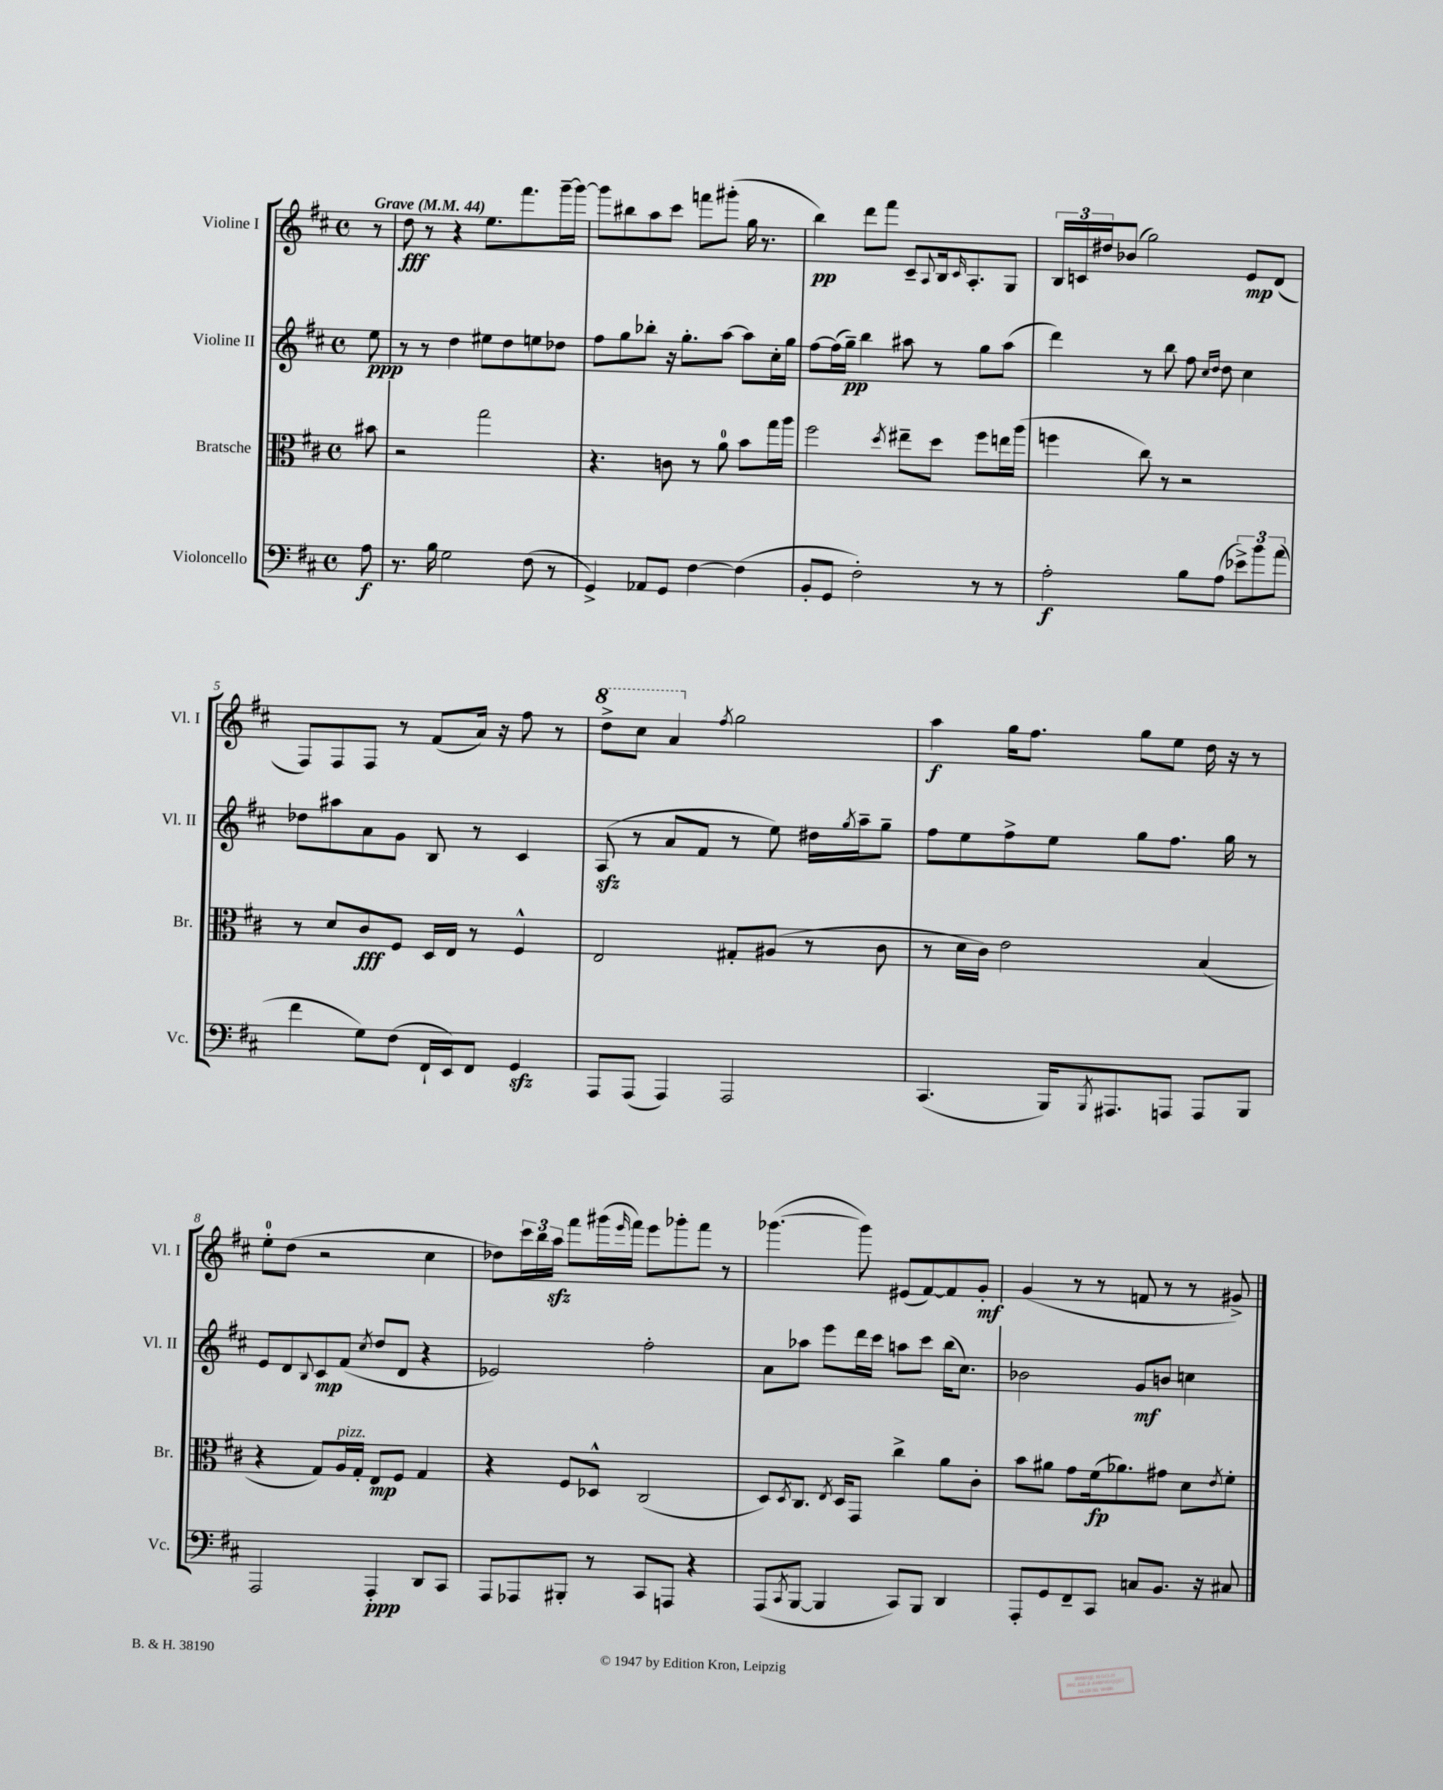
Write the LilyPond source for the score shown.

<<
\new StaffGroup <<
\new Staff = "s0" \with { instrumentName = "Violine I" shortInstrumentName = "Vl. I" } {
    \clef treble \key d \major \defaultTimeSignature \time 4/4 \partial 8 \tempo "Grave" 4 = 44
    r8 |
    d''8\fff r8 r4 e''8. fis'''8. g'''16~-- g'''16~ |
    g'''8 bis''8 a''8 cis'''8 f'''8 gis'''8-.( g''16 r8. |
    b''4\pp) d'''8 fis'''8 cis'8-- \appoggiatura { a8 } b16 \grace { cis'16 } a8.-. g8 |
    \tuplet 3/2 { b16 c'16 dis''16 } bes'8( g''2) e'8\mp d'8( |
    fis8) fis8 fis8 r8 fis'8( a'16) r16 fis''8 r8 |
    \ottava #1 d'''8-> cis'''8 a''4 \ottava #0 \acciaccatura { fis''8 } g''2 |
    a''4\f g''16 fis''8. g''8 e''8 d''16 r16 r8 |
    e''8-0-. d''8( r2 cis''4 |
    des''8) \tuplet 3/2 { cis'''16 b''16 a''16\sfz } fis'''8 gis'''16( \grace { e'''16 } fis'''16) e'''8 ges'''8-. fis'''8 r8 |
    ges'''4.~( ges'''8) eis'8( fis'8~) fis'8 g'8-.\mf |
    g'4( r8 r8 f'8 r8 r8 gis'8->) \bar "|." |
}
\new Staff = "s1" \with { instrumentName = "Violine II" shortInstrumentName = "Vl. II" } {
    \clef treble \key d \major \defaultTimeSignature \time 4/4 \partial 8
    e''8\ppp |
    r8 r8 d''4 eis''8 d''8 e''8 des''8 |
    fis''8 g''8 bes''8-. r16 g''8.-. a''8~ a''8 cis''16-. g''16 |
    fis''8~ fis''16( g''16--\pp) b''4 ais''8 r8 g''8 ais''8( |
    d'''4) r8 b''8 fis''8 \grace { cis''16 d''16 } d''8 cis''4 |
    des''8 ais''8 a'8 g'8 b8 r8 cis'4 |
    a8\sfz( r8 a'8 fis'8 r8 e''8) dis''16 \acciaccatura { g''8 } a''16-- g''8-- |
    fis''8 e''8 fis''8-> e''8 g''8 fis''8. g''16 r8 |
    e'8 d'8 \appoggiatura { b8 } cis'8\mp fis'8( \acciaccatura { cis''8 } d''8 d'8 r4 |
    ees'2) fis''2-. |
    a'8 aes''8 e'''8 d'''16 cis'''16 a''8 cis'''8 b''16( cis''8.) |
    bes'2 g'8\mf b'8 c''4 \bar "|." |
}
\new Staff = "s2" \with { instrumentName = "Bratsche" shortInstrumentName = "Br." } {
    \clef alto \key d \major \defaultTimeSignature \time 4/4 \partial 8
    bis'8 |
    r2 g''2 |
    r4. c'8 r8 a'8-0 b'8 g''16 a''16 |
    fis''2 \acciaccatura { d''8 } eis''8-- d''8 fis''8 e''16 a''16( |
    f''4 cis''8) r8 r2 |
    r8 d'8 cis'8\fff fis8 d16 e16 r8 fis4-^ |
    e2 gis8-. ais8( r8 cis'8 |
    r8 d'16 cis'16) e'2 b4( |
    r4 g8) a16^\markup { \italic "pizz." } g16-. e8\mp fis8 g4 |
    r4 fis8 des8-^ cis2( |
    d8) \acciaccatura { d8 } cis8. \acciaccatura { e8 } d16 g,8 cis''4-> a'8 cis'8-. |
    b'8 ais'8 g'8 fis'16\fp( aes'8.) gis'8 d'8 \acciaccatura { e'8 } fis'8-. \bar "|." |
}
\new Staff = "s3" \with { instrumentName = "Violoncello" shortInstrumentName = "Vc." } {
    \clef bass \key d \major \defaultTimeSignature \time 4/4 \partial 8
    a8\f |
    r8. b16 g2 fis8( r8 |
    g,4->) aes,8 g,8 fis4~ fis4( |
    b,8-. g,8 fis2-.) r8 r8 |
    a2-.\f b8 a8( \tuplet 3/2 { ees'8->) b'8 a'8( } |
    fis'4 g8) fis8( fis,16-! e,16) fis,8 g,4\sfz |
    a,,8 a,,8( a,,4) a,,2 |
    cis,4.( b,,16) \acciaccatura { b,,8 } ais,,8. a,,8 a,,8 b,,8 |
    a,,2 a,,4-.\ppp d,8 cis,8 |
    a,,8 aes,,8 bis,,8-. r8 cis,8 a,,8 r4 |
    a,,8( \acciaccatura { cis,8 } b,,8~ b,,4 cis,8) b,,8 d,4 |
    a,,8-. g,8 fis,8-- cis,8 c8 b,8. r16 cis8 \bar "|." |
}
>>
>>
